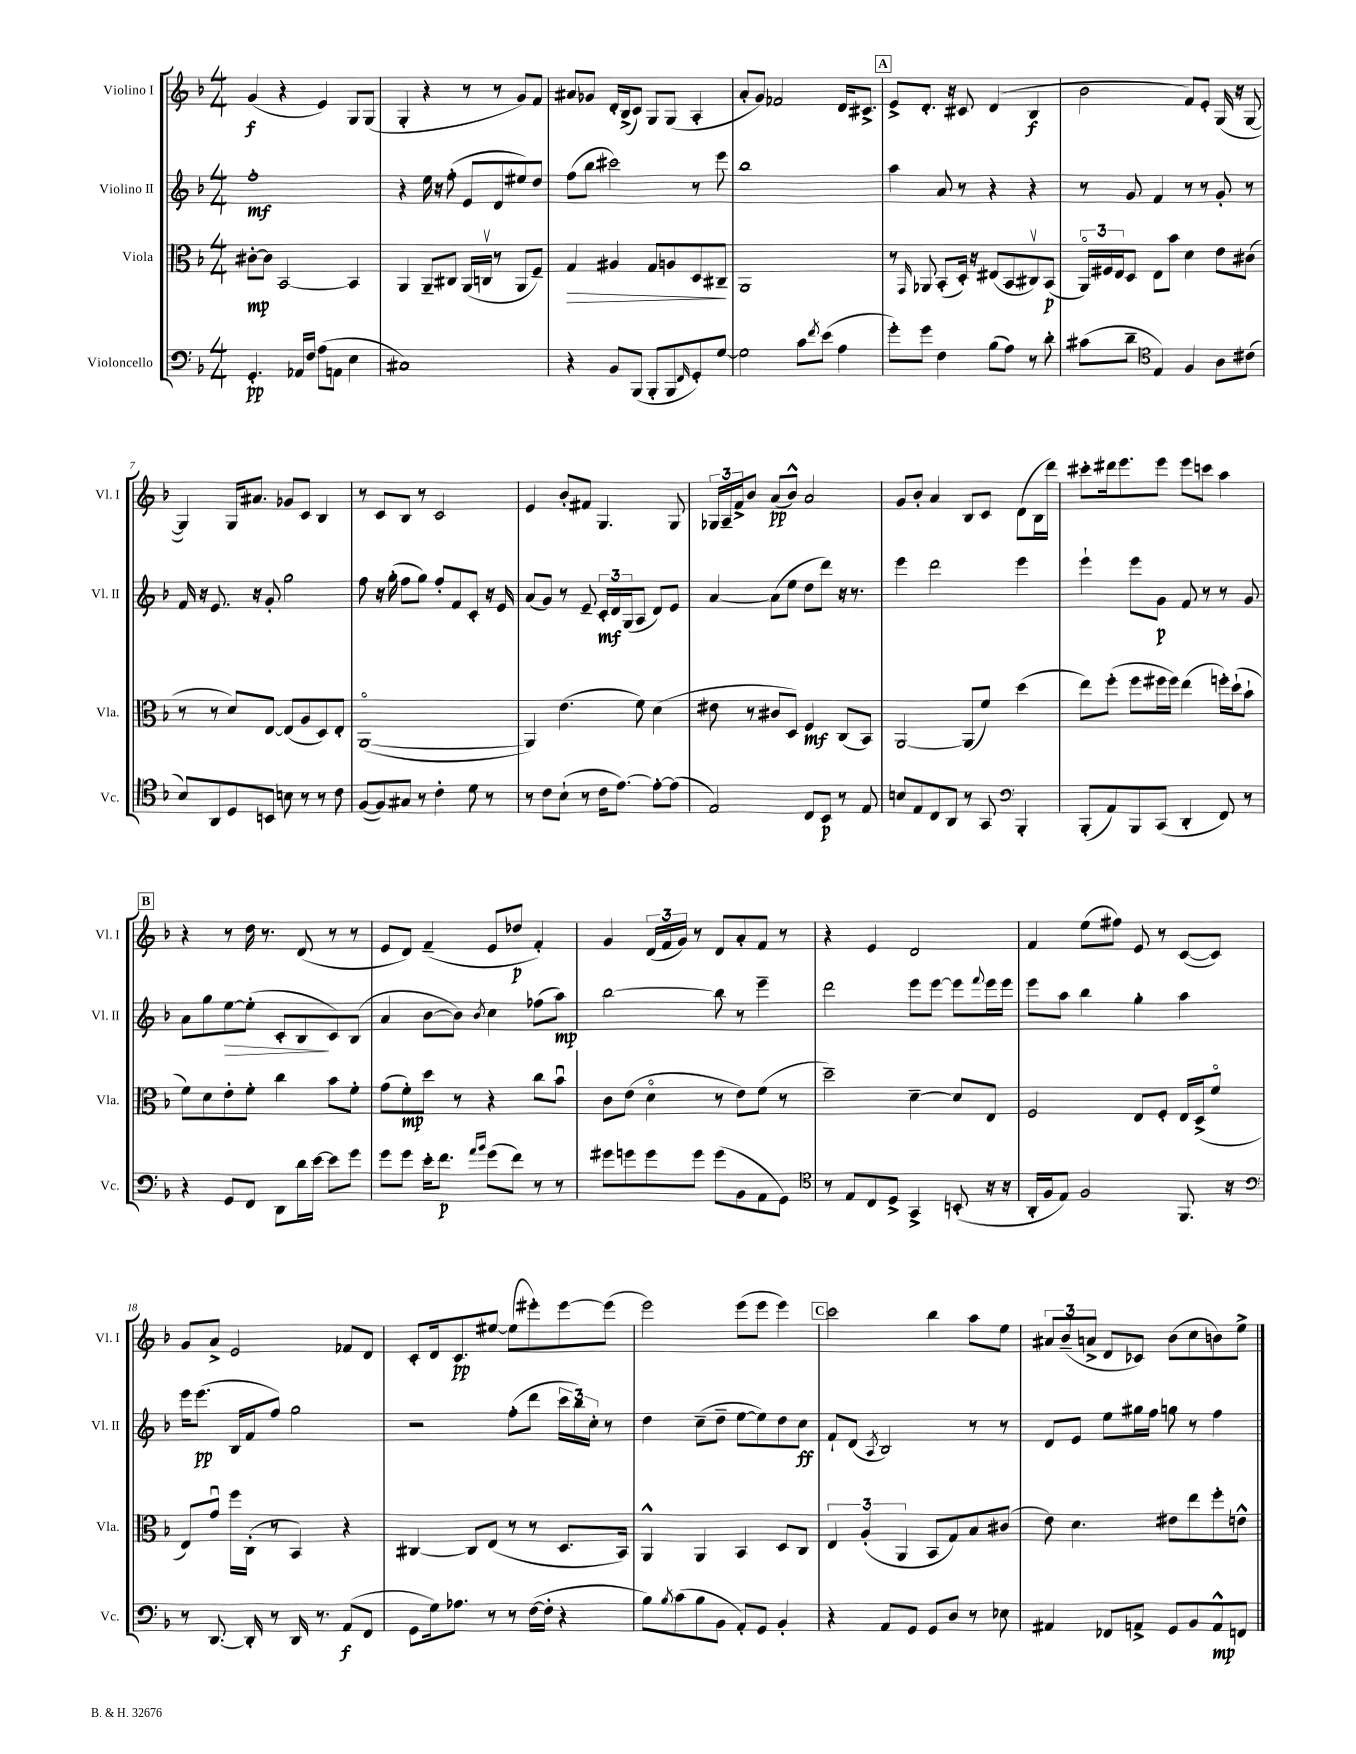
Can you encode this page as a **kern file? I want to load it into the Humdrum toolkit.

**kern	**kern	**kern	**kern
*staff4	*staff3	*staff2	*staff1
*clefF4	*clefC3	*clefG2	*clefG2
*k[b-]	*k[b-]	*k[b-]	*k[b-]
*M4/4	*M4/4	*M4/4	*M4/4
4.GG'	[8c#'	1ff'	(4g
.	8c#]	.	.
.	[2BB-	.	4r
16AA-	.	.	.
16F	.	.	.
(8A	.	.	4e)
8AA	.	.	.
4E	4BB-]	.	8G
.	.	.	(8G
=	=	=	=
1C#)	4AA	4r	4G'
.	8AA~	16ee	4r
.	.	16r	.
.	8C#	(8ff'	.
.	(16AA	8e	8r
.	16Cv	.	.
.	8r	8d	8r
.	8AA	8ee#)	8g)
.	8F~)	8dd	8f
=	=	=	=
4r	4G	(8ff	8a#
.	.	8bb-	8g-
8BB-	4A#	2ccc#)	16d'
.	.	.	(16B-^
(8BBB-	.	.	8c)
8BBB-'	8G	.	8G
8BBB-	8A	.	(8G
16qqFF	.	.	.
8GG')	8D	8r	4A'
[8G	8C#~	8eee	.
=	=	=	=
2G]	1AA	1bb-	8a'
.	.	.	8g)
.	.	.	2f-
8c	.	.	.
8qf	.	.	.
(8e	.	.	.
4A	.	.	16d
.	.	.	8.c#^
=	=	=	=
8g')	8r	4aa	8e^
.	16qqGG	.	.
8g	8AA-	.	8.d'
4F	(8BB-'	8a	.
.	.	.	16r
.	16D')	8r	8c#
.	16r	.	.
(8B-	(8E#	4r	(4d
8A)	8BB-	.	.
8r	8C#v)	4r	4B-
8d'	(8BB-	.	.
=	=	=	=
(8c#	24AAo)	8r	2b-
.	24F#	.	.
.	24E	.	.
8d~	8D	8g	.
*clefC4	*	*	*
4E)	8E	4f	.
.	8b-	.	.
4F	4d	8r	8f)
.	.	8r	8e'
8A	8e	8g'	(16G
.	.	.	16r
(8c#	(8c#	8r	[8G
=	=	=	=
8B-)	8r	16f	4G])
.	.	16r	.
8AA	8r	8.e	.
8D	8d)	.	16G
.	.	16r	8.a#
8BB	[8E	8g'	.
8B	(8E]	2gg	8g-
8r	8A	.	8c
8r	8D)	.	4B-
8c	8E'	.	.
=	=	=	=
([8F	([1AAo	8ff	8r
8F])	.	16r	8c
.	.	(16gg'	.
8G#	.	8ff	8B-
8r	.	8gg)	8r
4c'	.	8ff'	2c
.	.	8f	.
8d	.	8c'	.
8r	.	16r	.
.	.	16e	.
=	=	=	=
8r	4AA])	(8a	4e
8c	.	8g)	.
(8B-`	(4.e	8r	8b-'
8r	.	8e~	8f#
16c	.	24c'	4.G
.	.	24d	.
[8.e)	.	.	.
.	.	(24G	.
.	8f)	8A	.
8e'_	(4d	8d)	.
(8e]	.	8e	8G
=	=	=	=
2E)	8e#	[4a	24G-
.	.	.	24A~
.	.	.	24f^
.	8r	.	8b-
.	8c#	(8a]	(8a
.	8D)	8ee	8b-^^)
8C	4F	8dd	2a
8BB-	.	8ddd)	.
8r	(8C	16r	.
.	.	8.r	.
8E	8BB-)	.	.
=	=	=	=
8B	[2AA	4eee	8g
8E	.	.	8b-'
8C	.	2ddd	4a
8AA	.	.	.
8r	(8AA]	.	8B-
8GG	8f)	.	8c
*clefF4	*	*	*
4BBB-'	(4dd	4eee	(8d
.	.	.	16B-
.	.	.	16ddd)
=	=	=	=
(8BBB-'	8ee)	4eee`	8ccc#'
8AA)	(8ff'	.	16ddd#
.	.	.	8.eee
8BBB-	8ff	8eee	.
(8CC	16ff#	8g	8eee
.	16ff#)	.	.
4DD'	(4ee	8f	8eee
.	.	8r	8ccc
8FF)	16ff')	8r	4aa
.	(16dd`	.	.
8r	8b-`	8g	.
=	=	=	=
4r	8f)	8a	4r
.	8d	8gg	.
8GG	8e'	[8ee	8r
8FF	8f'	(8ee']	16dd
.	.	.	8.r
8DD	4cc	8c'	.
16d	.	8B-	(8d
[16e	.	.	.
8e]	8b-	8c)	8r
8g	8f'	(8B-	8r
=	=	=	=
8g	(8g	4a	8e
8g	8f')	.	8d)
16e'	8dd	[8b-	(4f~
8.f	.	.	.
.	8r	8b-])	.
16qqa	.	.	.
16qqb-	.	8qb-	.
(8g	4r	4cc	8e
8f)	.	.	8dd-
8r	8cc	(8ff-	4f')
8r	8b-u	8aa)	.
=	=	=	=
8g#	8c	[2bb-	4g
8g	(8e	.	.
8g	4do	.	(24d
.	.	.	24f
.	.	.	24g)
8g	.	.	8r
(8g	8r	8bb-]	8d
8BB-	8e)	8r	8a'
8AA	(8f	4eee~	8f
8GG)	8r	.	8r
=	=	=	=
*clefC4	*	*	*
8r	2dd~)	2ddd	4r
8E	.	.	.
8C	.	.	4e
8D^	.	.	.
4GG^	[4d~	8eee	2d
.	.	[8eee	.
(8BB'	8d]	8eee]	.
.	.	8qqfff	.
16r	8E	16eee	.
16r	.	16eee	.
=	=	=	=
16AA'	2F	8eee	4f
16F	.	.	.
8E)	.	8aa	.
2F	.	4bb-	(8ee
.	.	.	8ff#)
.	8E	4gg'	8e
.	8F'	.	8r
8.FF	16E	4aa	([8c
.	(16D^	.	.
.	8fo	.	8c])
16r	.	.	.
=	=	=	=
*clefF4	*	*	*
8r	8E)	16eee	8g
.	.	(8.eee	.
[8.DD	8gu	.	8a^
.	16ff	16B-	2e
16DD']	(16C'	16f	.
8r	8r	8ff)	.
16DD	4BB-)	2gg	.
8.r	.	.	.
(8AA	4r	.	8f-
8FF	.	.	8d
=	=	=	=
8GG	[4C#	2r	8c'
16G)	.	.	16d
8.A-	.	.	8.c
.	8C#]	.	.
8r	(8E	.	[8ee#
8r	8r	(8ff'	(8ee#]
([16F	8r	8ddd	8eee#')
16F']	.	.	.
4r	8.D	24ccc	[8eee#
.	.	24bb-)	.
.	.	24cc'	.
.	.	8r	(8eee#]
.	16BB-)	.	.
=	=	=	=
8B-)	4AA^^	4dd	2eee)
8qB-	.	.	.
(8c	.	.	.
8B-	4AA	(8cc~	.
8BB-	.	8dd~	.
8AA')	4BB-	[8ee	(8eee
8GG	.	8ee])	8eee
4BB-'	8D	8dd	4eee)
.	8C	8cc	.
=	=	=	=
4r	6E	8f`	2ccc
.	.	(8d	.
.	(6A'	.	.
.	.	8qA	.
8AA	.	2B-)	.
.	6AA	.	.
8GG	.	.	.
8GG	8BB-	.	4bb-
8D	8G)	.	.
8r	8B-	8r	8aa
8E-	(8c#	8r	8ee
=	=	=	=
4AA#	8e)	8d	12a#
.	.	.	(12b-~
.	4.d	8e	.
.	.	.	12a^
8FF-	.	8ee	8d
8AA^	.	16gg#	8c-)
.	.	16ff	.
8GG	8e#	8gg	(8b-
8BB-	8ee	8r	8cc
8AA^^	8ff'	4ff	8b)
8FF	8e^^	.	8ee^
==	==	==	==
*-	*-	*-	*-
